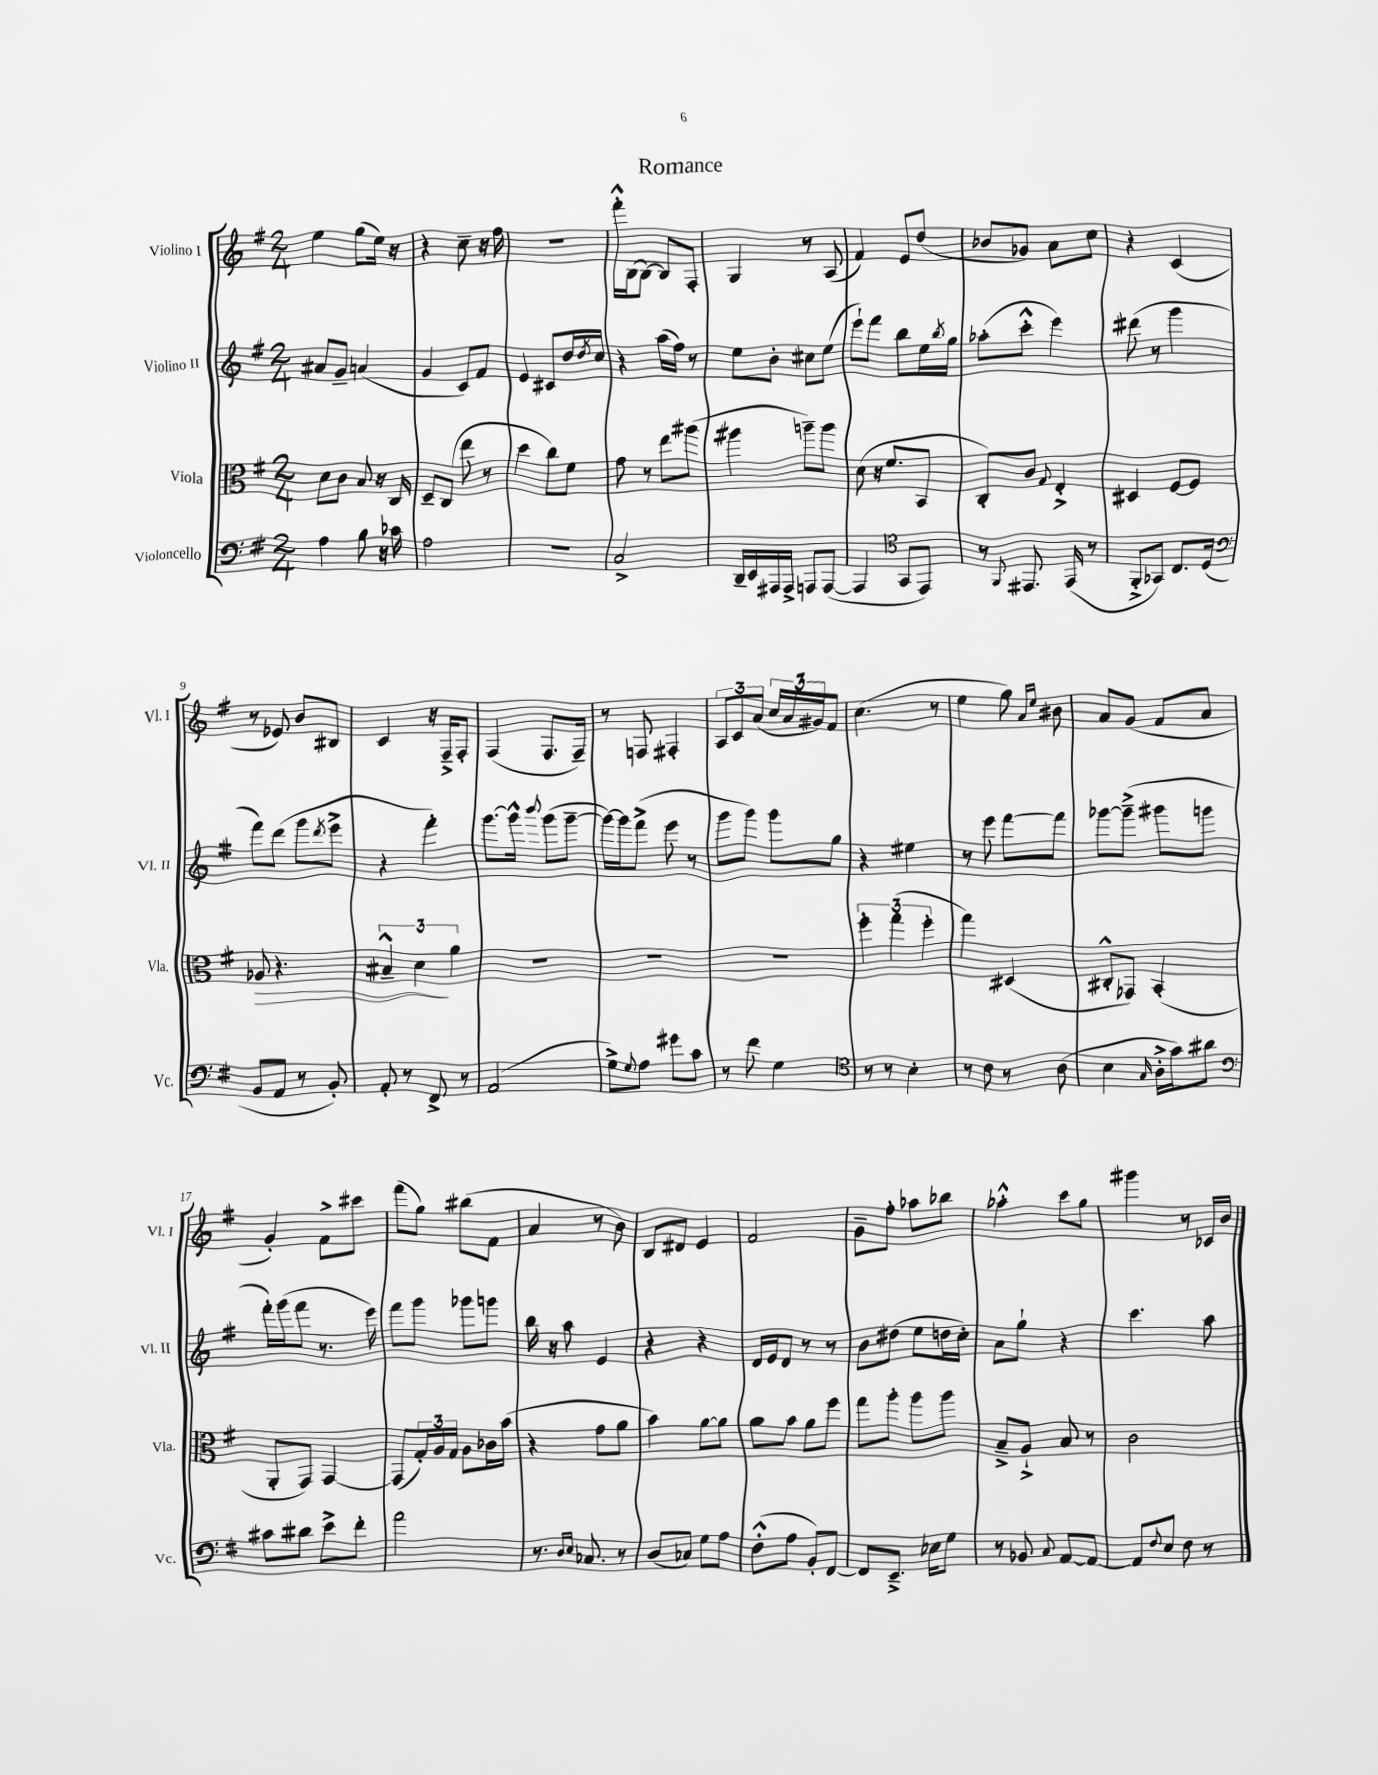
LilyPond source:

\header { title = "Romance" }
<<
\new StaffGroup <<
\new Staff = "s0" \with { instrumentName = "Violino I" shortInstrumentName = "Vl. I" } {
    \clef treble \key g \major \numericTimeSignature \time 2/4
    e''4 g''8( e''16) r16 |
    r4 c''8-- r16 fis''16 |
    R2 |
    fis'''16-.-^ b16( b8~) b8 fis8-. |
    g4 r8 a8( |
    fis'4) e'8 d''8( |
    bes'8 ges'8) a'8 c''8 |
    r4 c'4( |
    r8 ees'8) b'8 bis8 |
    c'4 r16 fis16---> fis8-. |
    fis4( fis8. fis16--) |
    r8 f8 fis4-. |
    \tuplet 3/2 { a8 c'8 a'8( } \tuplet 3/2 { c''16 a'16 gis'16) } fis'8 |
    c''4.( r8 |
    e''4 g''8) \grace { a'16 e''16 } bis'8 |
    a'8 g'8( fis'8 a'8 |
    g'4-.) fis'8-> cis'''8 |
    fis'''8( g''8) bis''8( fis'8 |
    a'4 r8 b'8) |
    b8 dis'8 e'4 |
    fis'2 |
    g'8-- fis''8-. aes''8 bes''8 |
    aes''4-.-^ c'''8 g''8 |
    gis'''4 r8 ces'16 b'16 \bar "|." |
}
\new Staff = "s1" \with { instrumentName = "Violino II" shortInstrumentName = "Vl. II" } {
    \clef treble \key g \major \numericTimeSignature \time 2/4
    ais'8 g'8-- a'4( |
    g'4 c'8) fis'8 |
    e'4 cis'8 d''16 \acciaccatura { d''8 } c''16 |
    r4 a''16( fis''16) r8 |
    e''8 b'8-. cis''8 e''8( |
    e'''8-!) fis'''8 b''8 e''16 \acciaccatura { b''8 } g''16 |
    aes''8-.( c'''8-.-^ e'''4) |
    dis'''8( r8 g'''4 |
    fis'''8) d'''8( g'''8 \acciaccatura { d'''8 } e'''8-> |
    r4 fis'''4-.) |
    g'''8.~ g'''16-^ \appoggiatura { b'''8 } g'''8( g'''8~-- |
    g'''16~) g'''16 fis'''8->( e'''8 r8 |
    g'''8 g'''8) g'''8 g''8 |
    r4 eis''4 |
    r8 e'''8 fis'''8~ fis'''8 |
    ges'''8~ ges'''8--->( gis'''8 g'''8 |
    fis'''16-.) g'''16( fis'''8 r8. e'''16) |
    fis'''8 g'''8 ges'''8 g'''8 |
    b''16 r16 a''8 e'4 |
    r4 r4 |
    d'16 e'16 d'8 r8 r8 |
    b'8 dis''8( e''8 d''16 c''16-.) |
    a'8 g''8-! r4 |
    c'''4. a''8 \bar "|." |
}
\new Staff = "s2" \with { instrumentName = "Viola" shortInstrumentName = "Vla." } {
    \clef alto \key g \major \numericTimeSignature \time 2/4
    d'8 c'8 b8 r16 c16 |
    d8-- c8( e''8 r8 |
    d''4 c''8) fis'8 |
    g'8 r8 e''8 ais''8( |
    ais''4 a''8--) a''8 |
    d'8( r16 fis'8. b,8 |
    c8-.) c'8 \appoggiatura { g8 } e4-.-> |
    dis4 fis8~ fis8 |
    aes8\> r4. |
    \tuplet 3/2 { bis4---^ d'4\! a'4 } |
    R2 |
    R2 |
    R2 |
    \tuplet 3/2 { fis''4-. g''4( fis''4-. } |
    g''4) dis4( |
    cis8-.-^ ges,8) b,4-.( |
    a,8-. g,8) g,4~ |
    g,8( \tuplet 3/2 { g16-.) a16 g16 } a8 ces'16 b'16( |
    r4 g'8 a'8 |
    b'4) a'8~ a'8 |
    a'8 b'8 a'8 fis''8 |
    g''8 a''8-. a''8 a''8 |
    b8---> a8-!-> b8 r8 |
    c'2 \bar "|." |
}
\new Staff = "s3" \with { instrumentName = "Violoncello" shortInstrumentName = "Vc." } {
    \clef bass \key g \major \numericTimeSignature \time 2/4
    a4 b8 r16 ces'16 |
    a2 |
    r2 |
    c2-> |
    d,16-- e,16 ais,,16 ais,,16-> a,,8 a,,8~( |
    a,,4 \clef tenor g,8 e,8) |
    r8 \appoggiatura { fis,8 } eis,8. eis,16( r8 |
    fis,8-.-> ges,8) c8. d16( |
    \clef bass b,8 a,8 r8 b,8-.) |
    a,8-. r8 fis,8-> r8 |
    a,2( |
    g8->) \appoggiatura { g8 } a8 gis'8 c'8 |
    r8 fis'8 g4 |
    \clef tenor r8 r8 b4-. |
    r8 c'8 r8 a8( |
    b4 \grace { g16 } a16-.-> g'16) ais'8 |
    \clef bass cis'8 dis'8 e'8-> fis'8-. |
    a'2 |
    r8. \grace { d16 e16 } ces8. r8 |
    d8( ces8) g8 a8 |
    fis8-.-^( a8 b,8-.) fis,8~ |
    fis,8 e,8.---> ees16 g8 |
    r8 bes,8 \appoggiatura { c8 } a,8~ a,8~ |
    a,8 \appoggiatura { fis8 } e8 fis8 r8 \bar "|." |
}
>>
>>
